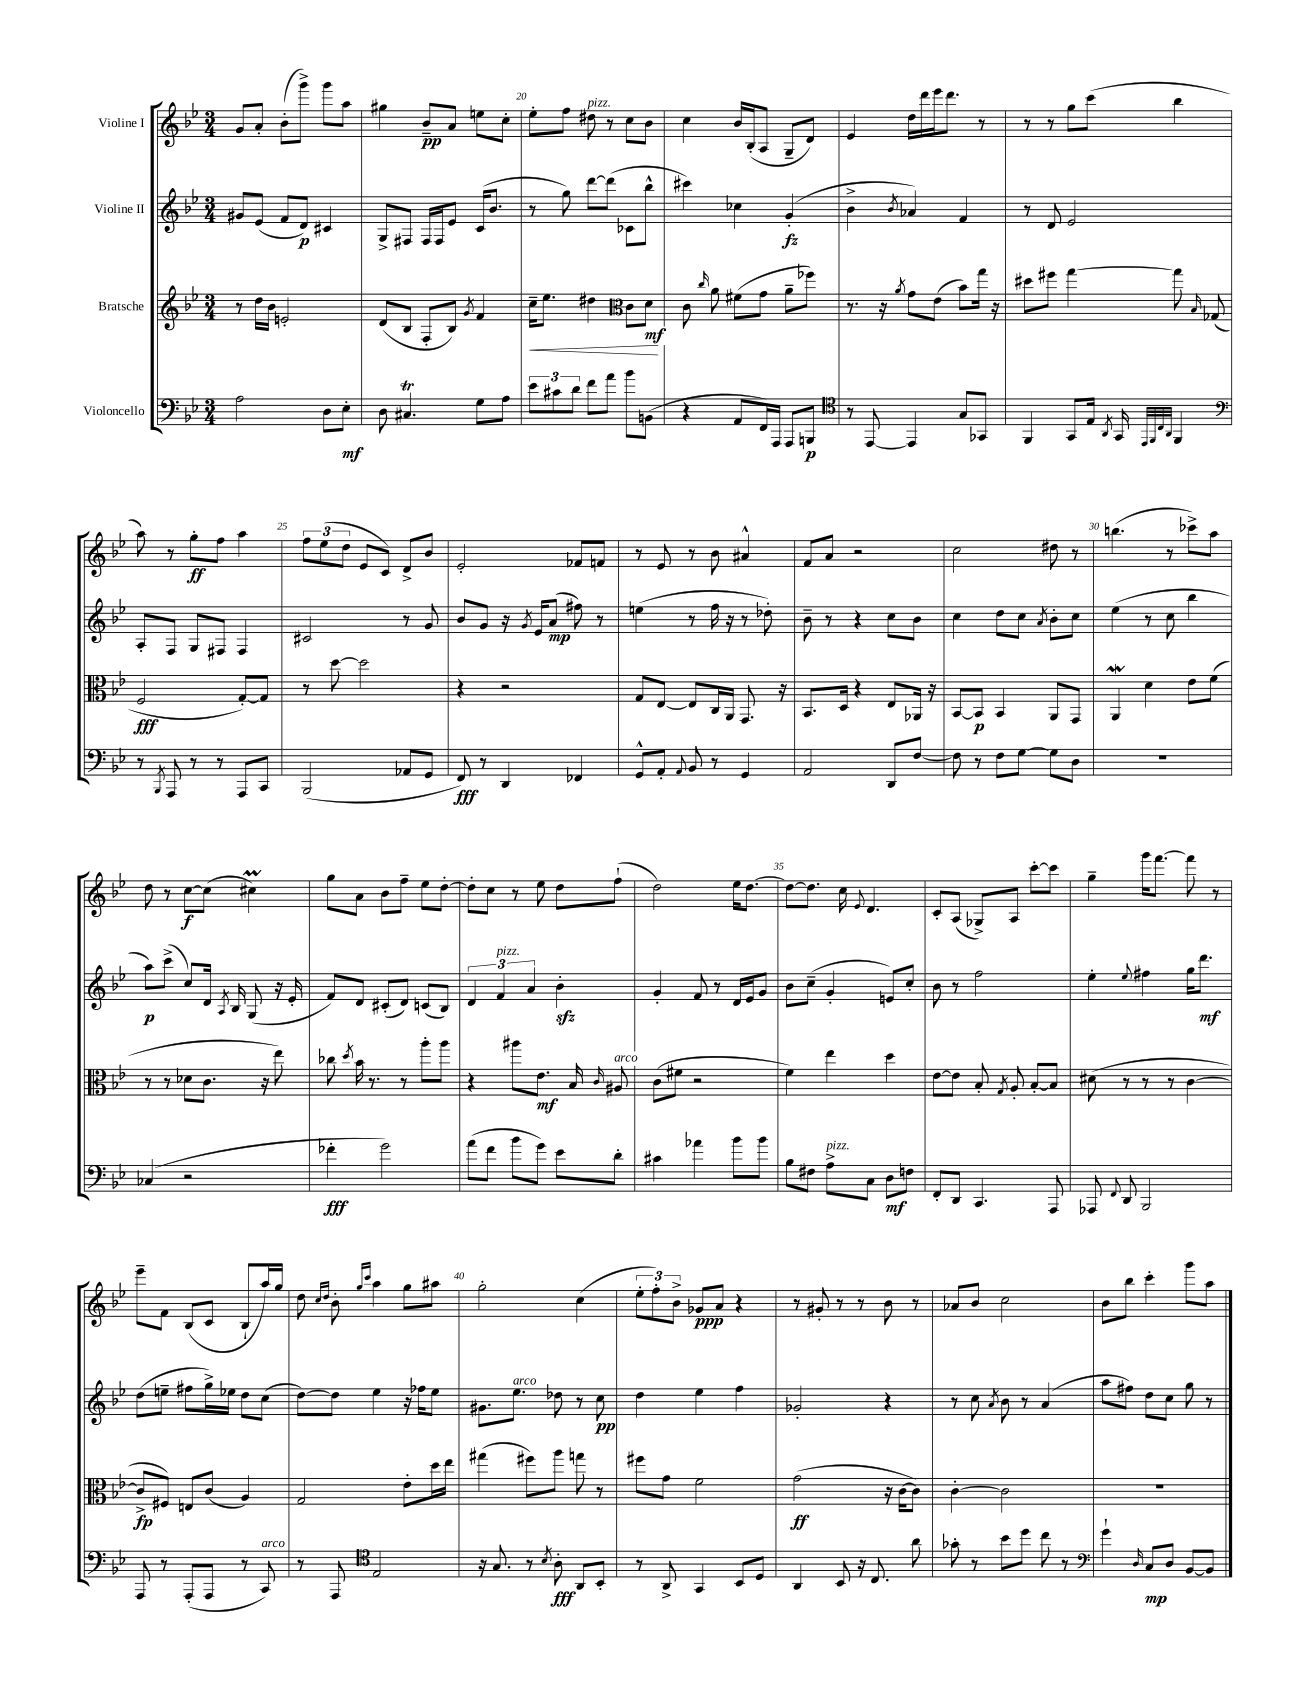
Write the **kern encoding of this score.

**kern	**dynam	**kern	**dynam	**kern	**dynam	**kern	**dynam
*part4	*part4	*part3	*part3	*part2	*part2	*part1	*part1
*staff4	*staff4	*staff3	*staff3	*staff2	*staff2	*staff1	*staff1
*I"Violoncello	*	*I"Bratsche	*	*I"Violine II	*	*I"Violine I	*
*clefF4	*	*clefG2	*	*clefG2	*	*clefG2	*
*k[b-e-]	*	*k[b-e-]	*	*k[b-e-]	*	*k[b-e-]	*
*M3/4	*	*M3/4	*	*M3/4	*	*M3/4	*
=18	=18	=18	=18	=18	=18	=18	=18
2A\	.	8r	.	8g#X/L	.	8g/L	.
.	.	16dd\LL	.	(8e-/J	.	8a'/J	.
.	.	16b-\JJ	.	.	.	.	.
.	.	2en'/	.	8f/L	.	(8b-'\L	.
.	.	.	.	8d/J)	p	8ggg^\J)	.
8D\L	.	.	.	4c#X/	.	8ggg\L	.
8E-'\J	mf	.	.	.	.	8aa\J	.
=19	=19	=19	=19	=19	=19	=19	=19
8D\	.	(8d/L	.	8G^/L	.	4gg#X\	.
4.C#Xt/	.	8B-/J	.	8F#X/J	.	.	.
.	.	8F'/L	.	16F#/LL	.	8b-~/L	pp
.	.	.	.	16F#/J	.	.	.
.	.	8B-/J)	.	8e-/J	.	8a/J	.
.	.	8qg/	.	.	.	.	.
8G\L	.	4f/	.	(16c/KL	.	8een\L	.
.	.	.	.	8.b-/J	.	.	.
8A\J	.	.	.	.	.	8cc'\J	.
=20	=20	=20	=20	=20	=20	=20	=20
!	!	!	!LO:HP:b	!	!	!	!
12e-\L	.	16cc~\KL	<	8r	.	8ee-'\L	.
.	.	8.ee-\J	.	.	.	.	.
12c#X\	.	.	.	.	.	.	.
.	.	.	.	8gg\)	.	8ff\J	.
12d\J	.	.	.	.	.	.	.
!	!	!	!	!	!	!LO:TX:a:i:t=pizz.	!
8f\L	.	4dd#X\	.	[8ddd\L	.	8dd#X\	.
8a\J	.	.	.	(8ddd\J]	.	8r	.
*	*	*clefC3	*	*	*	*	*
8b-\L	.	8c\L	.	8c-X\L	.	8cc\L	.
(8BBn\J	.	8d\J	mf	8bb-^^\J	.	8b-\J	.
.	.	.	[	.	.	.	.
=21	=21	=21	=21	=21	=21	=21	=21
4r	.	8c\	.	4ccc#X\)	.	4cc\	.
.	.	16qqcc/	.	.	.	.	.
.	.	8a\	.	.	.	.	.
8AA/L	.	(8f#X\L	.	4cc-X\	.	16b-/LL	.
.	.	.	.	.	.	(16B-'/J	.
16FF/L)	.	8g\J	.	.	.	8A/J	.
16AAA/JJ	.	.	.	.	.	.	.
8AAA/L	.	8a~\L	.	(4g'/	fz	8G~/L	.
8BBBn/J	p	8ff-X\J)	.	.	.	8d/J)	.
=22	=22	=22	=22	=22	=22	=22	=22
*clefC4	*	*	*	*	*	*	*
8r	.	8.r	.	4b-^\	.	4e-/	.
[8EE-/	.	.	.	.	.	.	.
.	.	16r	.	.	.	.	.
.	.	8qa/	.	8qb-/	.	.	.
4EE-/]	.	8g\L	.	4a-X/)	.	16dd\LL	.
.	.	.	.	.	.	16ddd\	.
.	.	(8e-\J	.	.	.	16eee-\J	.
.	.	.	.	.	.	8.ddd\J	.
8G/L	.	8b-\L)	.	4f/	.	.	.
8GG-X/J	.	16gg\Jk	.	.	.	8r	.
.	.	16r	.	.	.	.	.
=23	=23	=23	=23	=23	=23	=23	=23
4FF/	.	8dd#X\L	.	8r	.	8r	.
.	.	8ff#X\J	.	8d/	.	8r	.
8GG/L	.	[4gg\	.	2e-/	.	8gg\L	.
16E-/Jk	.	.	.	.	.	(8ccc\J	.
8qAA/	.	.	.	.	.	.	.
16GG/	.	.	.	.	.	.	.
32qqEE-/LLL	.	.	.	.	.	.	.
32qqFF/	.	.	.	.	.	.	.
32qqC/	.	.	.	.	.	.	.
32qqAA/JJJ	.	.	.	.	.	.	.
4FF/	.	8gg\]	.	.	.	4bb-\	.
.	.	16qqB-/	.	.	.	.	.
.	.	(8G-X/	.	.	.	.	.
!!LO:LB:g=z
=24	=24	=24	=24	=24	=24	=24	=24
*clefF4	*	*	*	*	*	*	*
8r	.	2F/	fff	8A'/L	.	8aa\)	.
8qBBB-/	.	.	.	.	.	.	.
8AAA/	.	.	.	8F/J	.	8r	.
8r	.	.	.	8G/L	.	8gg'\L	ff
8r	.	.	.	8F#X/J	.	8ff\J	.
8AAA/L	.	[8G'/L)	.	4F#/	.	4aa\	.
8CC/J	.	8G/J]	.	.	.	.	.
=25	=25	=25	=25	=25	=25	=25	=25
(2BBB-/	.	8r	.	2c#X/	.	12ff\L	.
.	.	.	.	.	.	(12ee-\	.
.	.	[8dd\	.	.	.	.	.
.	.	.	.	.	.	12dd\J	.
.	.	2dd\]	.	.	.	8e-/L	.
.	.	.	.	.	.	8c/J)	.
8AA-X/L	.	.	.	8r	.	8d^/L	.
8GG/J	.	.	.	8g/	.	8b-/J	.
=26	=26	=26	=26	=26	=26	=26	=26
8FF/)	fff	4r	.	8b-/L	.	2e-'/	.
8r	.	.	.	8g/J	.	.	.
4DD/	.	2r	.	16r	.	.	.
.	.	.	.	8qg/	.	.	.
.	.	.	.	16e-/KL	.	.	.
.	.	.	.	(8a/J	mp	.	.
4FF-X/	.	.	.	8ff#X\)	.	8f-X/L	.
.	.	.	.	8r	.	8fn/J	.
=27	=27	=27	=27	=27	=27	=27	=27
8GG^^/L	.	8G/L	.	(4een\	.	8r	.
8AA'/J	.	[8E-/J	.	.	.	8e-/	.
8qqAA/	.	.	.	.	.	.	.
8BB-/	.	8E-/L]	.	8r	.	8r	.
8r	.	16C/L	.	16ff\	.	8b-\	.
.	.	16AA/JJ	.	16r	.	.	.
4GG/	.	8.GG/	.	8r	.	4a#X^^/	.
.	.	.	.	8dd-X'\)	.	.	.
.	.	16r	.	.	.	.	.
=28	=28	=28	=28	=28	=28	=28	=28
2AA/	.	8.BB-/L	.	8b-~\	.	8f/L	.
.	.	.	.	8r	.	8a/J	.
.	.	16D/Jk	.	.	.	.	.
.	.	4r	.	4r	.	2r	.
8DD/L	.	8E-/L	.	8cc\L	.	.	.
[8F/J	.	16AA-X/Jk	.	8b-\J	.	.	.
.	.	16r	.	.	.	.	.
=29	=29	=29	=29	=29	=29	=29	=29
8F\]	.	[8BB-/L	.	4cc\	.	2cc\	.
8r	.	8BB-/J]	p	.	.	.	.
8F\L	.	4BB-/	.	8dd\L	.	.	.
[8G\J	.	.	.	8cc\J	.	.	.
.	.	.	.	8qa/	.	.	.
8G\L]	.	8AA/L	.	8b-'\L	.	8dd#X\	.
8D\J	.	8GG/J	.	8cc\J	.	8r	.
=30	=30	=30	=30	=30	=30	=30	=30
2.r	.	4AAW/	.	(4ee-\	.	(4.bbn\	.
.	.	4d\	.	8r	.	.	.
.	.	.	.	8cc\	.	8r	.
.	.	8e-\L	.	4bb-\	.	8ccc-X^\L)	.
.	.	(8f\J	.	.	.	8aa\J	.
!!LO:LB:g=z
=31	=31	=31	=31	=31	=31	=31	=31
(4C-X/	.	8r	.	8aa\L)	p	8dd\	.
.	.	8r	.	(8ccc^\J	.	8r	.
2r	.	8d-X\L	.	8cc/L)	.	[8cc\L	f
.	.	8.c\J	.	16d/Jk	.	(8cc\J]	.
.	.	.	.	8qA/	.	.	.
.	.	.	.	16B-/	.	.	.
.	.	.	.	(8G/	.	4cc#Xm\)	.
.	.	16r	.	.	.	.	.
.	.	8ee-\)	.	16r	.	.	.
.	.	.	.	16e-'/	.	.	.
=32	=32	=32	=32	=32	=32	=32	=32
4f-X'\	fff	8cc-X\	.	8f/L)	.	8gg\L	.
.	.	8qdd/	.	.	.	.	.
.	.	16b-\	.	8d/J	.	8a\J	.
.	.	8.r	.	.	.	.	.
2g\)	.	.	.	(8c#X'/L	.	8b-\L	.
.	.	8r	.	8d/J)	.	8ff~\J	.
.	.	8aa'\L	.	(8cn/L	.	8ee-\L	.
.	.	8aa\J	.	8B-/J)	.	[8dd'\J	.
=33	=33	=33	=33	=33	=33	=33	=33
(8a\L	.	4r	.	6d/	.	8dd'\L]	.
8f\J	.	.	.	.	.	8cc\J	.
!	!	!	!	!LO:TX:a:i:t=pizz.	!	!	!
.	.	.	.	6f/	.	.	.
8b-\L	.	8aa#X\L	.	.	.	8r	.
.	.	.	.	6a/	.	.	.
8g\J)	.	8.e-\J	mf	.	.	8ee-\	.
8e-\L	.	.	.	4b-zz'\	.	8dd\L	.
.	.	16B-/	.	.	.	.	.
.	.	16qqc/	.	.	.	.	.
!	!	!LO:TX:a:i:t=arco	!	!	!	!	!
8d'\J	.	8A#X/	.	.	.	(8ff`\J	.
=34	=34	=34	=34	=34	=34	=34	=34
4c#X\	.	(8c\L	.	4g'/	.	2dd\)	.
.	.	8f#X\J	.	.	.	.	.
4a-X\	.	2r	.	8f/	.	.	.
.	.	.	.	8r	.	.	.
8b-\L	.	.	.	16d/LL	.	16ee-\KL	.
.	.	.	.	16e-/J	.	[8.dd\J	.
8b-\J	.	.	.	8g/J	.	.	.
=35	=35	=35	=35	=35	=35	=35	=35
8B-\L	.	4f\)	.	8b-\L	.	8dd\L_	.
8F#X\J	.	.	.	(8cc~\J	.	8.dd\J]	.
!LO:TX:a:i:t=pizz.	!	!	!	!	!	!	!
8A^\L	.	4ee-\	.	4g'/	.	.	.
.	.	.	.	.	.	16cc\	.
.	.	.	.	.	.	8qqe-/	.
8C\J	.	.	.	.	.	4.d/	.
8D\L	mf	4dd\	.	8en/L)	.	.	.
8Fn\J	.	.	.	8cc'/J	.	.	.
=36	=36	=36	=36	=36	=36	=36	=36
8FF'/L	.	[8e-\L	.	8b-\	.	8c'/L	.
8DD/J	.	8e-\J]	.	8r	.	(8A/J	.
4.CC/	.	8B-'/	.	2ff\	.	8G-X^/L)	.
.	.	8qG/	.	.	.	.	.
.	.	8A'/	.	.	.	8A/J	.
.	.	[8B-'/L	.	.	.	[8ccc'\L	.
8AAA/	.	8B-/J]	.	.	.	8ccc\J]	.
=37	=37	=37	=37	=37	=37	=37	=37
8AAA-X/	.	(8d#X\	.	4ee-'\	.	4gg~\	.
8qqFF/	.	.	.	.	.	.	.
8DD/	.	8r	.	.	.	.	.
.	.	.	.	8qqee-/	.	.	.
2BBB-/	.	8r	.	4ff#X\	.	16ggg\KL	.
.	.	.	.	.	.	[8.fff\J	.
.	.	8r	.	.	.	.	.
.	.	[4c\	.	16gg\KL	.	8fff\]	.
.	.	.	.	8.ddd\J	mf	.	.
.	.	.	.	.	.	8r	.
!!LO:LB:g=z
=38	=38	=38	=38	=38	=38	=38	=38
8AAA/	.	8c^/L]	fp	(8dd\L	.	8eee-~\L	.
8r	.	8F#X/J)	.	8een~\J	.	8f\J	.
(8AAA'/L	.	8En/L	.	8ff#X\L	.	(8B-/L	.
8AAA/J	.	(8c/J	.	16gg^\L)	.	8c/J	.
.	.	.	.	16ee-X\JJ	.	.	.
8r	.	4A/)	.	8dd\L	.	8B-`/L	.
!LO:TX:a:i:t=arco	!	!	!	!	!	!	!
8CC/)	.	.	.	(8cc\J	.	16aa/L)	.
.	.	.	.	.	.	16gg/JJ	.
=39	=39	=39	=39	=39	=39	=39	=39
8r	.	2G/	.	[8dd\L)	.	8dd\	.
.	.	.	.	.	.	16qqcc/LL	.
.	.	.	.	.	.	16qqdd/JJ	.
8AAA/	.	.	.	8dd\J]	.	8b-'\	.
*clefC4	*	*	*	*	*	*	*
.	.	.	.	.	.	16qqgg/LL	.
.	.	.	.	.	.	16qqccc/JJ	.
2E-/	.	.	.	4ee-\	.	4aa\	.
.	.	8e-'\L	.	16r	.	8gg\L	.
.	.	.	.	16ff-X\KL	.	.	.
.	.	16dd\L	.	8ee-\J	.	8aa#X\J	.
.	.	16ee-\JJ	.	.	.	.	.
=40	=40	=40	=40	=40	=40	=40	=40
16r	.	(4gg#X\	.	8.g#X\L	.	2gg'\	.
8.G/	.	.	.	.	.	.	.
!	!	!	!	!LO:TX:a:i:t=arco	!	!	!
.	.	.	.	8.ee-\J	.	.	.
8r	.	8ff#X\L)	.	.	.	.	.
8qB-/	.	.	.	.	.	.	.
8A'\	fff	8aa\J	.	8dd-X\	.	.	.
8AA/L	.	8ggn\	.	8r	.	(4cc\	.
8BB-'/J	.	8r	.	8cc\	pp	.	.
=41	=41	=41	=41	=41	=41	=41	=41
8r	.	8ff#X\L	.	4dd\	.	12ee-'\L	.
.	.	.	.	.	.	12ff'\)	.
8AA^/	.	8g\J	.	.	.	.	.
.	.	.	.	.	.	12b-^\J	.
4GG/	.	2f\	.	4ee-\	.	8g-X/L	ppp
.	.	.	.	.	.	8a/J	.
8BB-/L	.	.	.	4ff\	.	4r	.
8D/J	.	.	.	.	.	.	.
=42	=42	=42	=42	=42	=42	=42	=42
4AA/	.	(2g\	ff	2g-X'/	.	8r	.
.	.	.	.	.	.	8g#X'/	.
8BB-/	.	.	.	.	.	8r	.
16r	.	.	.	.	.	8r	.
8.C/	.	.	.	.	.	.	.
.	.	16r	.	4r	.	8b-\	.
.	.	[16c\KL	.	.	.	.	.
8a\	.	8c\J])	.	.	.	8r	.
=43	=43	=43	=43	=43	=43	=43	=43
8g-X'\	.	[4c'\	.	8r	.	8a-X/L	.
8r	.	.	.	8cc\	.	8b-/J	.
.	.	.	.	8qa/	.	.	.
8b-\L	.	2c\]	.	8b-\	.	2cc\	.
8dd\J	.	.	.	8r	.	.	.
8cc\	.	.	.	(4a/	.	.	.
8r	.	.	.	.	.	.	.
=44	=44	=44	=44	=44	=44	=44	=44
*clefF4	*	*	*	*	*	*	*
4g`\	.	2.r	.	8aa\L	.	8b-\L	.
.	.	.	.	8ff#X\J)	.	8bb-\J	.
16qqD/	.	.	.	.	.	.	.
8C/L	mp	.	.	8dd\L	.	4ccc'\	.
8D/J	.	.	.	8cc\J	.	.	.
[8BB-/L	.	.	.	8gg\	.	8ggg\L	.
8BB-/J]	.	.	.	8r	.	8aa\J	.
==	==	==	==	==	==	==	==
*-	*-	*-	*-	*-	*-	*-	*-
